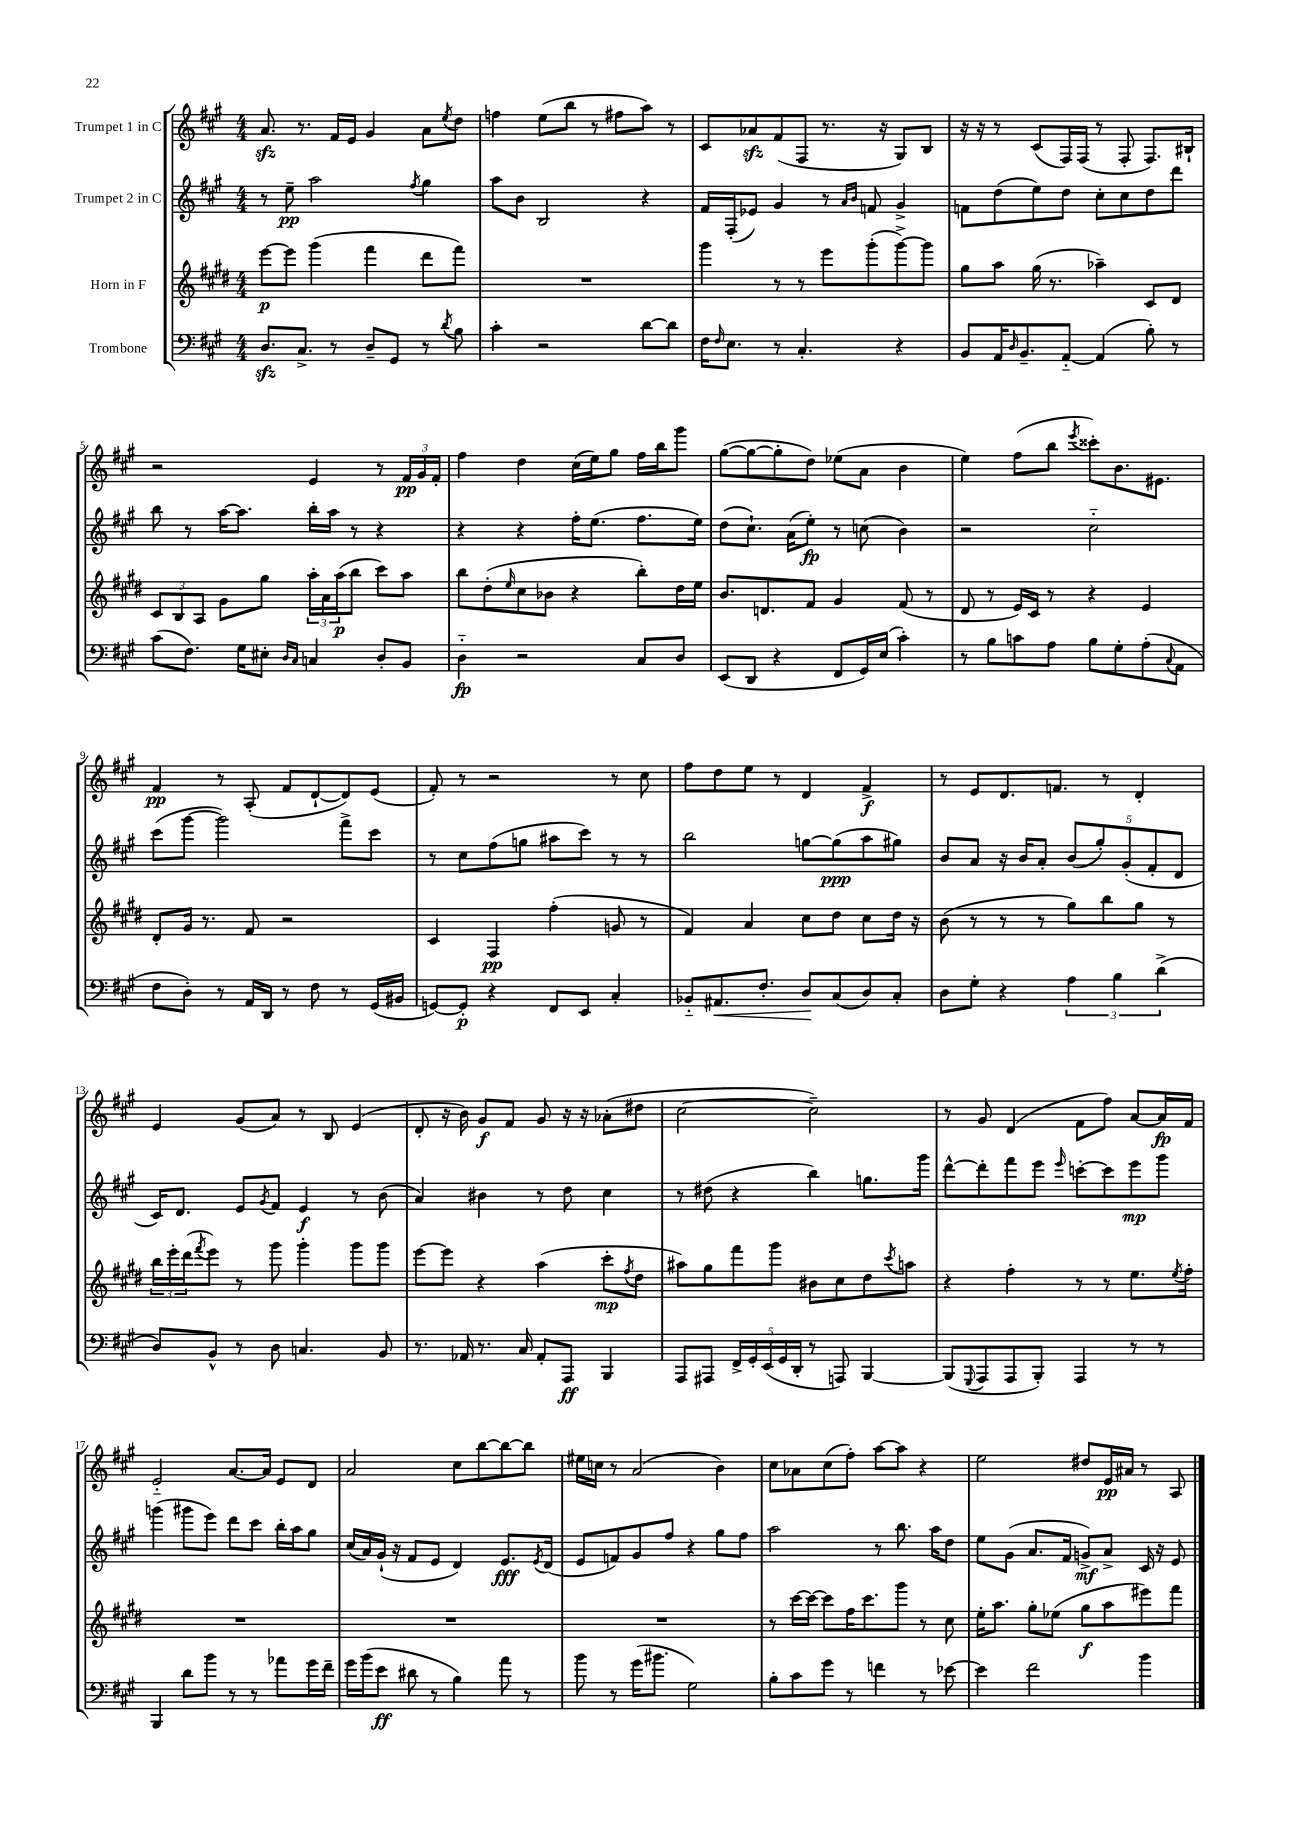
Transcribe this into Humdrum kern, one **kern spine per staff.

**kern	**kern	**kern	**kern
*staff4	*staff3	*staff2	*staff1
*clefF4	*clefG2	*clefG2	*clefG2
*k[f#c#g#]	*k[f#c#g#d#]	*k[f#c#g#]	*k[f#c#g#]
*M4/4	*M4/4	*M4/4	*M4/4
8.D/L	[8eee\L	8r	8.a/
.	8eee\]J	8ee~\	.
8.C#^/J	.	.	8.r
.	(4ggg#\	2aa\	.
8r	.	.	16f#/LL
.	.	.	16e/JJ
8D~/L	4fff#\	.	4g#/
8GG#/J	.	.	.
.	.	8qff#/	.
8r	8ddd#\L	4gg#\	8a\L
8qd/	.	.	8qee/
8B\	8fff#\J)	.	8dd\J
=	=	=	=
4c#'\	1r	8aa\L	4ff\
.	.	8b\J	.
2r	.	2B/	(8ee\L
.	.	.	8bb\J
.	.	.	8r
.	.	.	8ff#\L
[8d\L	.	4r	8aa\J)
8d\]J	.	.	8r
=	=	=	=
16F#\LK	4ggg#\	16f#/LL	8c#/L
16qqF#/	.	.	.
8.E\J	.	(16F#'/J	.
.	.	8e-/J)	8a-/
8r	8r	4g#/	(8f#/
4.C#'/	8r	.	8F#/J
.	8eee\L	8r	8.r
.	.	16qqa/LL	.
.	.	16qqb/JJ	.
.	(8ggg#'\	8f/	.
.	.	.	16r
4r	[8ggg#^\)	4g#^/	8G#/L)
.	8ggg#\]J	.	8B/J
=	=	=	=
8BB/L	8gg#\L	8f\L	16r
.	.	.	16r
16AA/K	8aa\J	(8dd\	8r
16qqD/	.	.	.
8.BB~/	.	.	.
.	(16gg#\	8ee\)	(8c#/L
.	8.r	.	.
[8AA'~/J	.	8dd\J	16F#/L)
.	.	.	(16F#/JJ
(4AA/]	4aa-~\)	8cc#'\L	8r
.	.	8cc#\	8F#'/
8B'\)	8c#/L	8dd\	8.F#/L)
8r	8d#/J	8ddd\J	.
.	.	.	16B#`/Jk
=	=	=	=
(8c#\L	12c#/L	8bb\	2r
.	12B/	.	.
8.F#\J)	.	8r	.
.	12A/J	.	.
.	8g#\L	[16aa\LK	.
16G#\LK	.	8.aa\]J	.
8E#'\J	8gg#\J	.	.
16qqD/LL	.	.	.
16qqC#/JJ	.	.	.
4C/	24aa'\LL	16bb'\LL	4e/
.	24a\	.	.
.	.	16aa\JJ	.
.	(24aa\J	.	.
.	8bb\J	8r	.
8D'/L	8ccc#\L)	4r	8r
8BB/J	8aa\J	.	24f#/LL
.	.	.	24g#/
.	.	.	24f#'/JJ
=	=	=	=
4D'~\	8bb\L	4r	4ff#\
.	(8dd#'\	.	.
.	16qqee/	.	.
2r	8cc#\	4r	4dd\
.	8b-\J	.	.
.	4r	16ff#'\LK	(16cc#\LL
.	.	(8.ee\J	16ee\J)
.	.	.	8gg#\J
8C#/L	8bb'\L)	8.ff#\L	16ff#\LL
.	.	.	16bb\J
8D/J	16dd#\L	.	8ggg#\J
.	16ee\JJ	16ee\Jk)	.
=	=	=	=
(8EE/L	8.b/L	(8dd\L	([8gg#\L
8DD/J	.	8.cc#`\J)	8gg#\_
.	8.d/	.	.
4r	.	.	8gg#'\]
.	.	(16a\LK	.
.	8f#/J	8ee'\J)	8dd\J)
8FF#/L	4g#/	8r	(8ee-\L
16GG#/L)	.	(8cc\	8a\J
(16E/JJ	.	.	.
4c#'\)	(8f#/	4b\)	4b\
.	8r	.	.
=	=	=	=
8r	8d#/	2r	4ee\)
8B\L	8r	.	.
8c\	16e/LL)	.	(8ff#\L
.	16c#/JJ	.	.
8A\J	8r	.	8bb\J
.	.	.	8qeee/
8B\L	4r	2cc#'~\	8ccc##'\L)
8G#'\	.	.	8.b\
(8A'\	4e/	.	.
.	.	.	8.e#\J
8qqC#/	.	.	.
8AA\J	.	.	.
=	=	=	=
8F#\L	8d#'/L	(8ccc#\L	4f#/
8D'\J)	16g#/Jk	[8ggg#\J	.
.	8.r	.	.
8r	.	2ggg#\])	8r
16AA/LL	8f#/	.	(8A'/
16DD/JJ	.	.	.
8r	2r	.	8f#/L
8F#\	.	.	[8d`/
8r	.	8fff#^\L	8d/])
(16GG#/LL	.	8ccc#\J	(8e/J
16BB#/JJ	.	.	.
=	=	=	=
[8GG/L)	4c#/	8r	8f#'/)
8GG'/]J	.	8cc#\L	8r
4r	4F#/	(8ff#\	2r
.	.	8gg\J	.
8FF#/L	(4ff#'\	8aa#\L	.
8EE/J	.	8ccc#\J)	.
4C#'/	8g/	8r	8r
.	8r	8r	8cc#\
=	=	=	=
8BB-'~/L	4f#/)	2bb\	8ff#\L
8.AA#/	.	.	8dd\
.	4a/	.	8ee\J
8.F#'/J	.	.	.
.	.	.	8r
8D/L	8cc#\L	[8gg\L	4d/
(8C#/	8dd#\J	(8gg\]	.
8D/)	8cc#\L	8aa\	4f#^/
8C#'/J	16dd#\Jk	8gg#\J)	.
.	16r	.	.
=	=	=	=
8D\L	(8b\	8b/L	8r
8G#'\J	8r	8a/J	8e/L
4r	8r	16r	8.d/
.	.	16b/LK	.
.	8r	8a'/J	.
.	.	.	8.f/J
6A\	8gg#\L)	(10b/L	.
.	.	10gg#'/)	.
.	8bb\	.	8r
6B\	.	.	.
.	.	(10g#'/	.
.	8gg#\J	.	4d'/
.	.	10f#'/	.
(6d^\	.	.	.
.	8r	.	.
.	.	10d/J	.
=	=	=	=
8D/L)	24bb\LL	16c#/LK)	4e/
.	24eee'\	.	.
.	.	8.d/J	.
.	(24ddd#\J	.	.
.	8qfff#/	.	.
8BB^^/J	8eee\J)	.	.
8r	8r	8e/L	(8g#/L
.	.	8qg#/	.
8D\	8ggg#\	8f#/J	8a/J)
4.C/	4ggg#'\	4e/	8r
.	.	.	8B/
.	8ggg#\L	8r	(4e/
8BB/	8ggg#\J	(8b\	.
=	=	=	=
8.r	[8eee\L	4a/)	8d'/
.	8eee\]J	.	16r
16AA-/	.	.	16b\)
8.r	4r	4b#\	8g#/L
.	.	.	8f#/J
16C#/	.	.	.
8AA-'/L	(4aa\	8r	8g#/
8AAA/J	.	8dd\	16r
.	.	.	16r
4BBB/	8ccc#'\L	4cc#\	(8a-'\L
.	8qff#/	.	.
.	8dd#\J	.	8dd#\J
=	=	=	=
8AAA/L	8aa#\L)	8r	[2cc#\
8AAA#/J	8gg#\	(8dd#\	.
20FF#^/LL	8fff#\	4r	.
20GG#'/	.	.	.
(20EE/	.	.	.
.	8ggg#\J	.	.
20GG#/	.	.	.
20DD'/JJ	.	.	.
8r	8b#\L	4bb\)	2cc#~\])
8AAA/)	8cc#\	.	.
[4BBB/	8dd#\	8.gg\L	.
.	8qccc#/	.	.
.	8aa\J	.	.
.	.	16ggg#\Jk	.
=	=	=	=
(8BBB/]L	4r	[8ddd^^\L	8r
8qqGGG#/	.	.	.
8AAA/	.	8ddd'\]	8g#/
8AAA/	4ff#'\	8fff#\	(4d/
8BBB'/J)	.	8eee\J	.
.	.	16qqeee/	.
4AAA/	8r	[8ccc'\L	8f#\L
.	8r	8ccc\]	8ff#\J)
8r	8.ee\L	8eee\	[8a/L
8r	.	8ggg#\J	16a/]L
.	8qee/	.	.
.	16ff#'\Jk	.	16f#/JJ
=	=	=	=
4BBB/	1r	(4ggg\	2e'~/
8d\L	.	8ggg#\L	.
8b\J	.	8eee\J)	.
8r	.	8ddd\L	[8.a/L
8r	.	8ccc#\J	.
.	.	.	16a/]Jk
8a-\L	.	16bb'\LL	8e/L
.	.	16aa\J	.
16g#\L	.	8gg#\J	8d/J
16f#~\JJ	.	.	.
=	=	=	=
16g#\LL	1r	(16cc#/LL	2a/
(16b\J	.	16a/)	.
8e\J	.	(16g#`/JJ	.
.	.	16r	.
8d#\	.	8f#/L	.
8r	.	8e/J	.
4B\)	.	4d/)	8cc#\L
.	.	.	[8bb\
8a\	.	8.e/L	8bb\_
8r	.	.	8bb\]J
.	.	8qe/	.
.	.	(16d/Jk	.
=	=	=	=
8b\	1r	8e/L	16ee#\LL
.	.	.	16cc\JJ
8r	.	8f/)	8r
(16g#\LK	.	8g#/	(2a/
8.b#\J	.	.	.
.	.	8ff#/J	.
2G#\)	.	4r	.
.	.	8gg#\L	4b\)
.	.	8ff#\J	.
=	=	=	=
8B'\L	8r	2aa\	8cc#\L
8c#\	[16ccc#\LL	.	8a-\
.	16ccc#\_JJ	.	.
8g#\J	8ccc#\]L	.	(8cc#\
8r	16ff#\K	.	8ff#'\J)
.	8.ccc#\	.	.
4f\	.	8r	[8aa\L
.	8ggg#\J	8.bb\	8aa\]J
8r	8r	.	4r
.	.	16aa\LK	.
[8e-\	8cc#\	8dd\J	.
=	=	=	=
4e-\]	16ee'\LK	8ee\L	2ee\
.	8.aa\J	.	.
.	.	(8g#\J	.
2f#\	8gg#'\L	8.a/L	.
.	(8ee-\J	.	.
.	.	16f#/Jk	.
.	8gg#\L	8g^/L)	8dd#/L
.	8aa\	8a^/J	16e/L
.	.	.	16a#/JJ
4b\	8eee#\)	16c#/	8r
.	.	16r	.
.	8fff#\J	8e/	8A/
==	==	==	==
*-	*-	*-	*-
